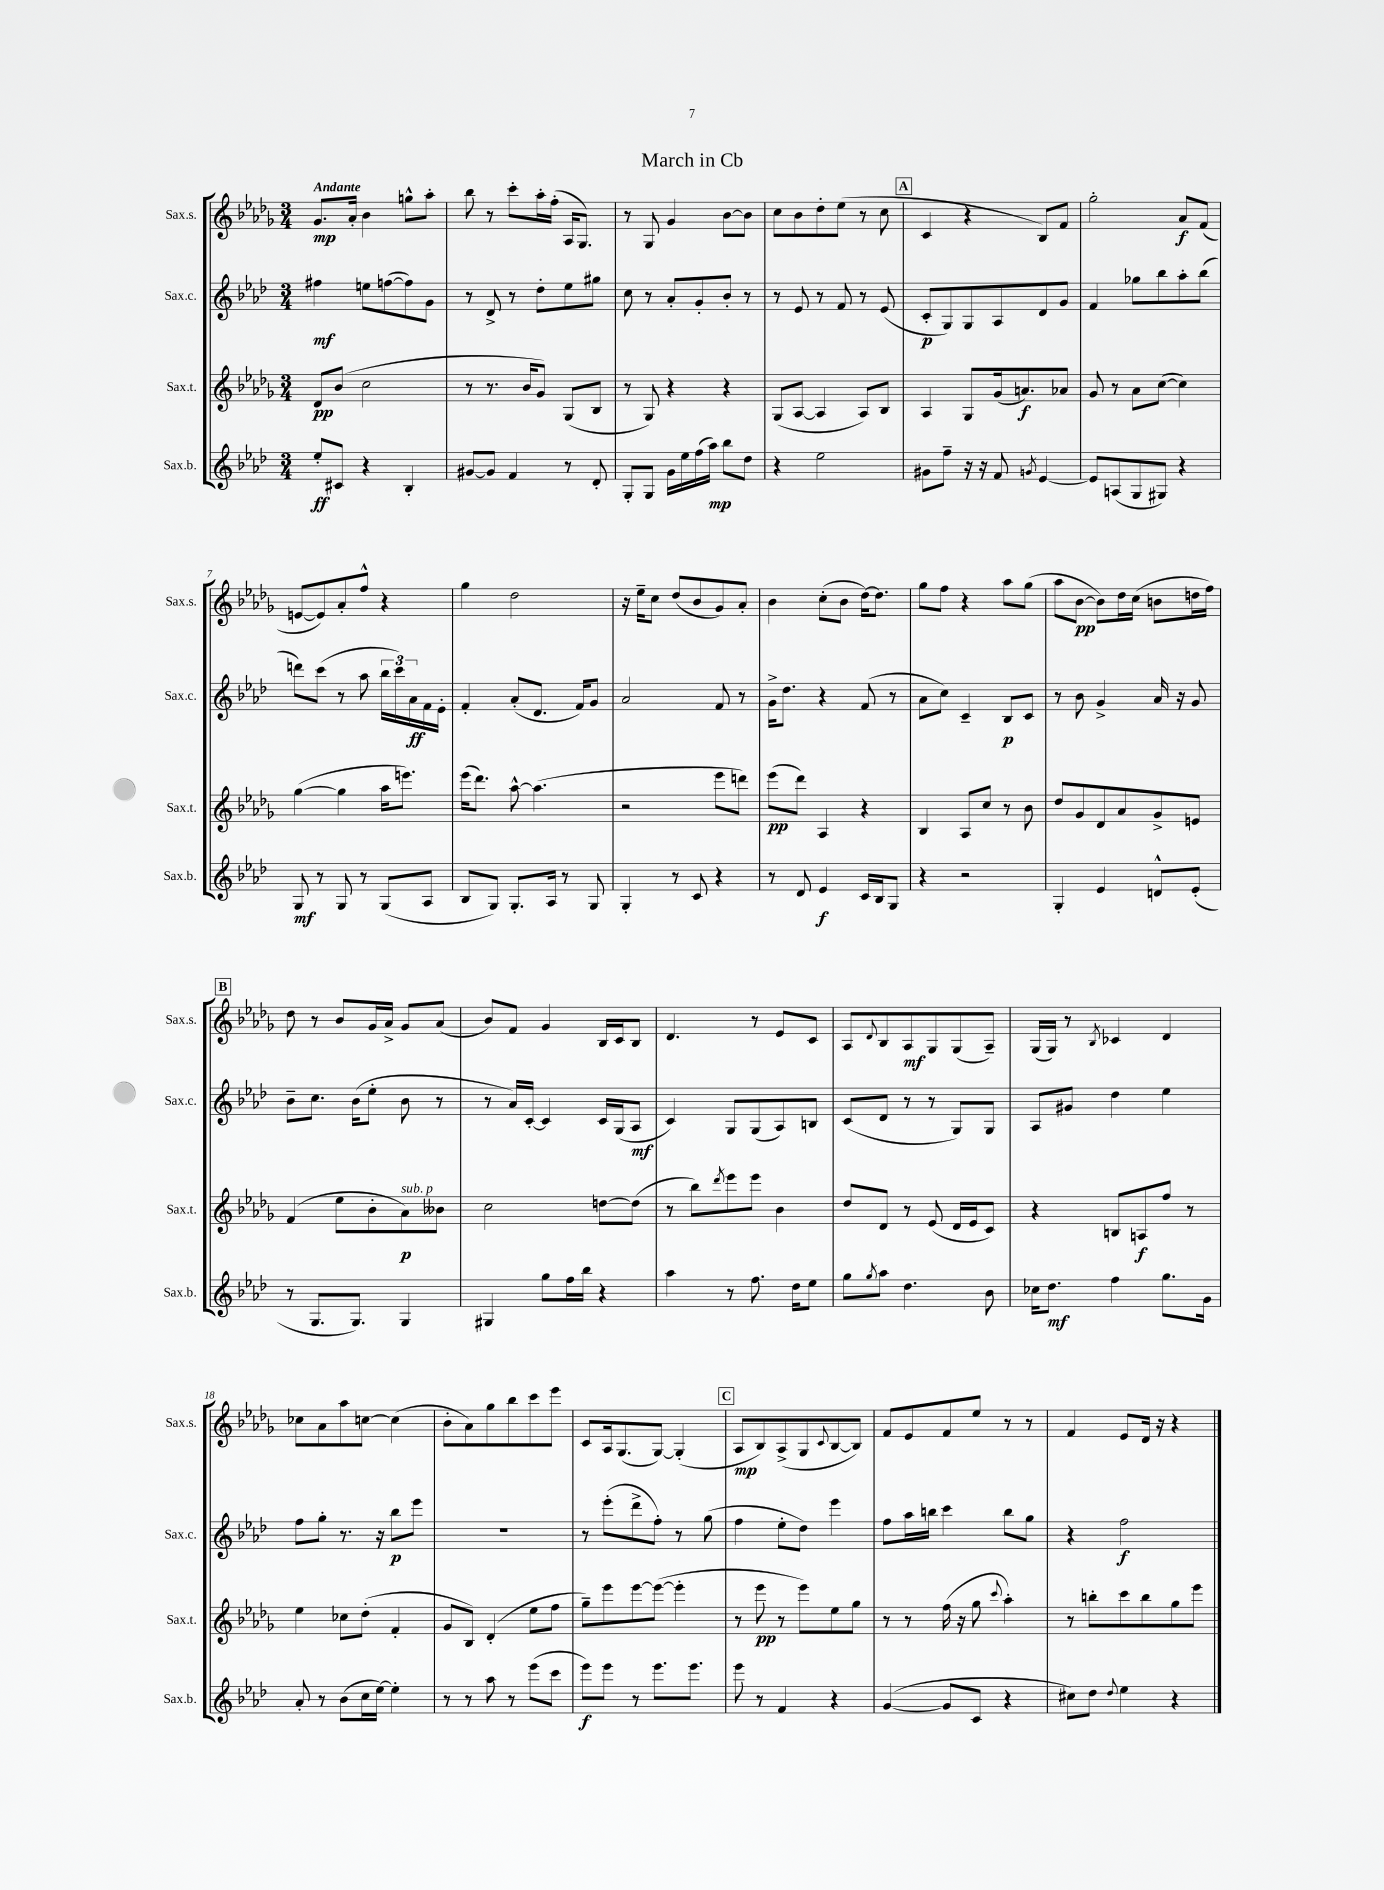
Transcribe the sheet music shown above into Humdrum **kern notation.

**kern	**dynam	**kern	**dynam	**kern	**dynam	**kern	**dynam
*part4	*part4	*part3	*part3	*part2	*part2	*part1	*part1
*staff4	*staff4	*staff3	*staff3	*staff2	*staff2	*staff1	*staff1
*I"Sax.b.	*	*I"Sax.t.	*	*I"Sax.c.	*	*I"Sax.s.	*
*I'Sax.b.	*	*I'Sax.t.	*	*I'Sax.c.	*	*I'Sax.s.	*
*clefG2	*	*clefG2	*	*clefG2	*	*clefG2	*
*k[b-e-a-d-]	*	*k[b-e-a-d-g-]	*	*k[b-e-a-d-]	*	*k[b-e-a-d-g-]	*
*M3/4	*	*M3/4	*	*M3/4	*	*M3/4	*
=1	=1	=1	=1	=1	=1	=1	=1
!	!	!	!	!	!	!LO:TX:a:B:t=Andante	!
8ee-'/L	ff	8d-/L	pp	4ff#X\	mf	8.g-/L	mp
8c#X/J	.	(8b-/J	.	.	.	.	.
.	.	.	.	.	.	16a-'/Jk	.
4r	.	2cc\	.	8een\L	.	4b-\	.
.	.	.	.	([8ffn\	.	.	.
4B-'/	.	.	.	8ff\])	.	8ggn^^\L	.
.	.	.	.	8g\J	.	8aa-'\J	.
=2	=2	=2	=2	=2	=2	=2	=2
[8g#X/L	.	8r	.	8r	.	8bb-\	.
8g#/J]	.	8.r	.	8d-^/	.	8r	.
4f/	.	.	.	8r	.	8ccc'\L	.
.	.	16b-/KL	.	.	.	.	.
.	.	8g-/J)	.	8dd-'\L	.	16aa-'\L	.
.	.	.	.	.	.	(16ff'\JJ	.
8r	.	(8G-/L	.	8ee-\	.	16A-/KL	.
.	.	.	.	.	.	8.G-/J)	.
8d-'/	.	8B-/J	.	8gg#X\J	.	.	.
=3	=3	=3	=3	=3	=3	=3	=3
8G'/L	.	8r	.	8cc\	.	8r	.
8G/J	.	8G-/)	.	8r	.	8G-/	.
16g\LL	.	4r	.	8a-'/L	.	4g-/	.
16ee-\	.	.	.	.	.	.	.
(16ff\	.	.	.	8g'/	.	.	.
16aa-\JJ)	mp	.	.	.	.	.	.
8bb-\L	.	4r	.	8b-'/J	.	[8b-\L	.
8dd-\J	.	.	.	8r	.	8b-\J]	.
=4	=4	=4	=4	=4	=4	=4	=4
4r	.	(8G-/L	.	8r	.	8cc\L	.
.	.	[8A-/J	.	8e-/	.	8b-\	.
2ee-\	.	4A-/]	.	8r	.	8dd-'\	.
.	.	.	.	8f/	.	(8ee-\J	.
.	.	8A-/L)	.	8r	.	8r	.
.	.	8B-/J	.	(8e-/	.	8cc\	.
!!LO:REH:place=s1:t=A
=5	=5	=5	=5	=5	=5	=5	=5
8g#X\L	.	4A-/	.	8c'/L	p	4c/	.
8ff~\J	.	.	.	8G/)	.	.	.
16r	.	8G-/L	.	8G/	.	4r	.
16r	.	.	.	.	.	.	.
8f/	.	(16g-/k	.	8A-/	.	.	.
.	.	8.an/)	f	.	.	.	.
8qgn/	.	.	.	.	.	.	.
[4e-/	.	.	.	8d-/	.	8B-/L)	.
.	.	8a-X/J	.	8g/J	.	8f/J	.
=6	=6	=6	=6	=6	=6	=6	=6
8e-/L]	.	8g-/	.	4f/	.	2gg-'\	.
(8An/	.	8r	.	.	.	.	.
8G/	.	8a-\L	.	8gg-X\L	.	.	.
8G#X/J)	.	([8cc\J	.	8bb-\	.	.	.
4r	.	4cc\])	.	8aa-'\	.	8a-/L	f
.	.	.	.	(8bb-\J	.	(8f/J	.
!!LO:LB:g=z
=7	=7	=7	=7	=7	=7	=7	=7
8G/	mf	([4gg-\	.	8dddn\L)	.	[8en/L	.
8r	.	.	.	(8ccc\J	.	8e/])	.
8G/	.	4gg-\]	.	8r	.	8a-'/	.
8r	.	.	.	8aa-\	.	8ff^^/J	.
(8G/L	.	16aa-\KL	.	24bb-\LL	.	4r	.
.	.	.	.	24ccc\)	.	.	.
.	.	8.eeen\J)	.	.	.	.	.
.	.	.	.	24a-\	ff	.	.
8A-/J	.	.	.	16f\	.	.	.
.	.	.	.	16e-'\JJ	.	.	.
=8	=8	=8	=8	=8	=8	=8	=8
8B-/L	.	(16eee-\KL	.	4f'/	.	4gg-\	.
.	.	8.ddd-\J)	.	.	.	.	.
8G/J)	.	.	.	.	.	.	.
8.G'/L	.	[8aa-^^\	.	(8a-'/L	.	2dd-\	.
.	.	(4.aa-\]	.	8.d-/J	.	.	.
16A-/Jk	.	.	.	.	.	.	.
8r	.	.	.	.	.	.	.
.	.	.	.	16f/KL)	.	.	.
8G/	.	.	.	8g/J	.	.	.
=9	=9	=9	=9	=9	=9	=9	=9
4G'/	.	2r	.	2a-/	.	16r	.
.	.	.	.	.	.	16ee-~\KL	.
.	.	.	.	.	.	8cc\J	.
8r	.	.	.	.	.	(8dd-/L	.
8c/	.	.	.	.	.	8b-/	.
4r	.	8eee-\L	.	8f/	.	8g-/)	.
.	.	8dddn\J)	.	8r	.	8a-'/J	.
=10	=10	=10	=10	=10	=10	=10	=10
8r	.	(8eee-\L	pp	16g^\KL	.	4b-\	.
.	.	.	.	8.dd-\J	.	.	.
8d-/	.	8ddd-\J)	.	.	.	.	.
4e-/	f	4A-/	.	4r	.	(8cc'\L	.
.	.	.	.	.	.	8b-\J	.
16c/LL	.	4r	.	(8f/	.	[16dd-\KL)	.
16B-/J	.	.	.	.	.	8.dd-\J]	.
8G/J	.	.	.	8r	.	.	.
=11	=11	=11	=11	=11	=11	=11	=11
4r	.	4B-/	.	8a-\L	.	8gg-\L	.
.	.	.	.	8cc\J)	.	8ff\J	.
2r	.	8A-/L	.	4c~/	.	4r	.
.	.	8cc/J	.	.	.	.	.
.	.	8r	.	8B-/L	p	8aa-\L	.
.	.	8b-\	.	8c/J	.	(8gg-\J	.
=12	=12	=12	=12	=12	=12	=12	=12
4G'/	.	8dd-/L	.	8r	.	8aa-\L	.
.	.	8g-/	.	8b-\	.	[8b-\J	pp
4e-/	.	8d-/	.	4g^/	.	8b-\L])	.
.	.	8a-/	.	.	.	16dd-\L	.
.	.	.	.	.	.	(16cc\JJ	.
8dn^^/L	.	8g-^/	.	16a-/	.	8bn\L	.
.	.	.	.	16r	.	.	.
(8e-'/J	.	8en/J	.	8g/	.	16ddn\L	.
.	.	.	.	.	.	16ff\JJ)	.
!!LO:LB:g=z
!!LO:REH:place=s1:t=B
=13	=13	=13	=13	=13	=13	=13	=13
8r	.	(4f/	.	8b-~\L	.	8dd-\	.
8.G/L	.	.	.	8.cc\J	.	8r	.
.	.	8ee-\L	.	.	.	8b-/L	.
8.G/J)	.	.	.	(16b-\KL	.	.	.
.	.	8b-'\	.	8ee-'\J	.	16g-/L	.
.	.	.	.	.	.	16a-^/JJ	.
!	!	!LO:TX:a:i:t=sub. p	!	!	!	!	!
4G/	.	8a-\)	p	8b-\	.	8g-/L	.
.	.	8b--X\J	.	8r	.	(8a-/J	.
=14	=14	=14	=14	=14	=14	=14	=14
4G#X/	.	2cc\	.	8r	.	8b-/L)	.
.	.	.	.	16a-/LL)	.	8f/J	.
.	.	.	.	[16c'/JJ	.	.	.
8gg\L	.	.	.	4c/]	.	4g-/	.
16ff\L	.	.	.	.	.	.	.
16bb-\JJ	.	.	.	.	.	.	.
4r	.	[8ddn\L	.	16c/LL	.	16B-/LL	.
.	.	.	.	(16G/J	.	16c/J	.
.	.	(8dd\J]	.	8A-/J	mf	8B-/J	.
=15	=15	=15	=15	=15	=15	=15	=15
4aa-\	.	8r	.	4c/)	.	4.d-/	.
.	.	8bb-\L)	.	.	.	.	.
.	.	8qddd-/	.	.	.	.	.
8r	.	8eee-\	.	8G/L	.	.	.
8.ff\	.	8eee-\J	.	(8G/	.	8r	.
.	.	4b-\	.	8A-/)	.	8e-/L	.
16dd-\KL	.	.	.	.	.	.	.
8ee-\J	.	.	.	8Bn/J	.	8c/J	.
=16	=16	=16	=16	=16	=16	=16	=16
8gg\L	.	8dd-/L	.	(8c/L	.	8A-/L	.
8qgg/	.	.	.	.	.	8qqd-/	.
8aa-\J	.	8d-/J	.	8d-/J	.	8B-/	.
4.dd-\	.	8r	.	8r	.	8A-/	mf
.	.	(8e-/	.	8r	.	8G-/	.
.	.	16d-/LL	.	8G/L)	.	(8G-/	.
.	.	16e-/J	.	.	.	.	.
8b-\	.	8c/J)	.	8G/J	.	8A-~/J)	.
=17	=17	=17	=17	=17	=17	=17	=17
16cc-X\KL	.	4r	.	8A-/L	.	(16G-/LL	.
8.dd-\J	mf	.	.	.	.	16G-/JJ)	.
.	.	.	.	8g#X/J	.	8r	.
.	.	.	.	.	.	8qB-/	.
4ff\	.	8Bn/L	.	4dd-\	.	4c-X/	.
.	.	8An/	f	.	.	.	.
8.gg\L	.	8ff/J	.	4ee-\	.	4d-/	.
.	.	8r	.	.	.	.	.
16g\Jk	.	.	.	.	.	.	.
!!LO:LB:g=z
=18	=18	=18	=18	=18	=18	=18	=18
8a-'/	.	4ee-\	.	8ff\L	.	8cc-X\L	.
8r	.	.	.	8gg'\J	.	8a-\	.
(8b-\L	.	8cc-X\L	.	8.r	.	8aa-\	.
16cc\L	.	(8dd-'\J	.	.	.	[8ccn\J	.
[16ee-\JJ)	.	.	.	16r	.	.	.
4ee-'\]	.	4f'/	.	8bb-\L	p	(4cc\]	.
.	.	.	.	8eee-\J	.	.	.
=19	=19	=19	=19	=19	=19	=19	=19
8r	.	8g-/L	.	2.r	.	8b-'\L	.
8r	.	8B-/J)	.	.	.	8a-\)	.
8aa-\	.	(4d-'/	.	.	.	8gg-\	.
8r	.	.	.	.	.	8bb-\	.
(8eee-\L	.	8ee-\L	.	.	.	8ccc\	.
8ccc\J	.	8ff\J	.	.	.	8eee-\J	.
=20	=20	=20	=20	=20	=20	=20	=20
8eee-\L)	f	8gg-~\L)	.	8r	.	8c/L	.
8eee-\J	.	8eee-\	.	(8eee-'\L	.	16A-/k	.
.	.	.	.	.	.	(8.G-/	.
8r	.	[8eee-\	.	8ddd-^\	.	.	.
8.eee-\L	.	(8eee-\J_	.	8ff'\J)	.	[8G-/J)	.
.	.	4eee-'\]	.	8r	.	(4G-'/]	.
8.eee-\J	.	.	.	.	.	.	.
.	.	.	.	(8gg\	.	.	.
!!LO:REH:place=s1:t=C
=21	=21	=21	=21	=21	=21	=21	=21
8eee-\	.	8r	.	4ff\	.	8A-/L	mp
8r	.	8eee-\	pp	.	.	8B-/)	.
4f/	.	8r	.	8ee-'\L	.	(8A-^/	.
.	.	8eee-\L)	.	8dd-\J)	.	8G-/	.
.	.	.	.	.	.	8qqc/	.
4r	.	8ee-\	.	4eee-\	.	[8B-/	.
.	.	8gg-\J	.	.	.	8B-/J])	.
=22	=22	=22	=22	=22	=22	=22	=22
([4g/	.	8r	.	8ff\L	.	8f/L	.
.	.	8r	.	16aa-\L	.	8e-/	.
.	.	.	.	16bbn\JJ	.	.	.
8g/L]	.	(16ff\	.	4ccc\	.	8f/	.
.	.	16r	.	.	.	.	.
8c/J	.	8gg-\	.	.	.	8ee-/J	.
.	.	8qqccc/	.	.	.	.	.
4r	.	4aa-'\)	.	8bb\L	.	8r	.
.	.	.	.	8gg\J	.	8r	.
=23	=23	=23	=23	=23	=23	=23	=23
8cc#X\L)	.	8r	.	4r	.	4f/	.
8dd-\J	.	8bbn'\L	.	.	.	.	.
8qqdd-/	.	.	.	.	.	.	.
4ee-\	.	8ccc\	.	2ff\	f	8e-/L	.
.	.	8bb\	.	.	.	16d-/Jk	.
.	.	.	.	.	.	16r	.
4r	.	8gg-\	.	.	.	4r	.
.	.	8eee-\J	.	.	.	.	.
==	==	==	==	==	==	==	==
*-	*-	*-	*-	*-	*-	*-	*-
